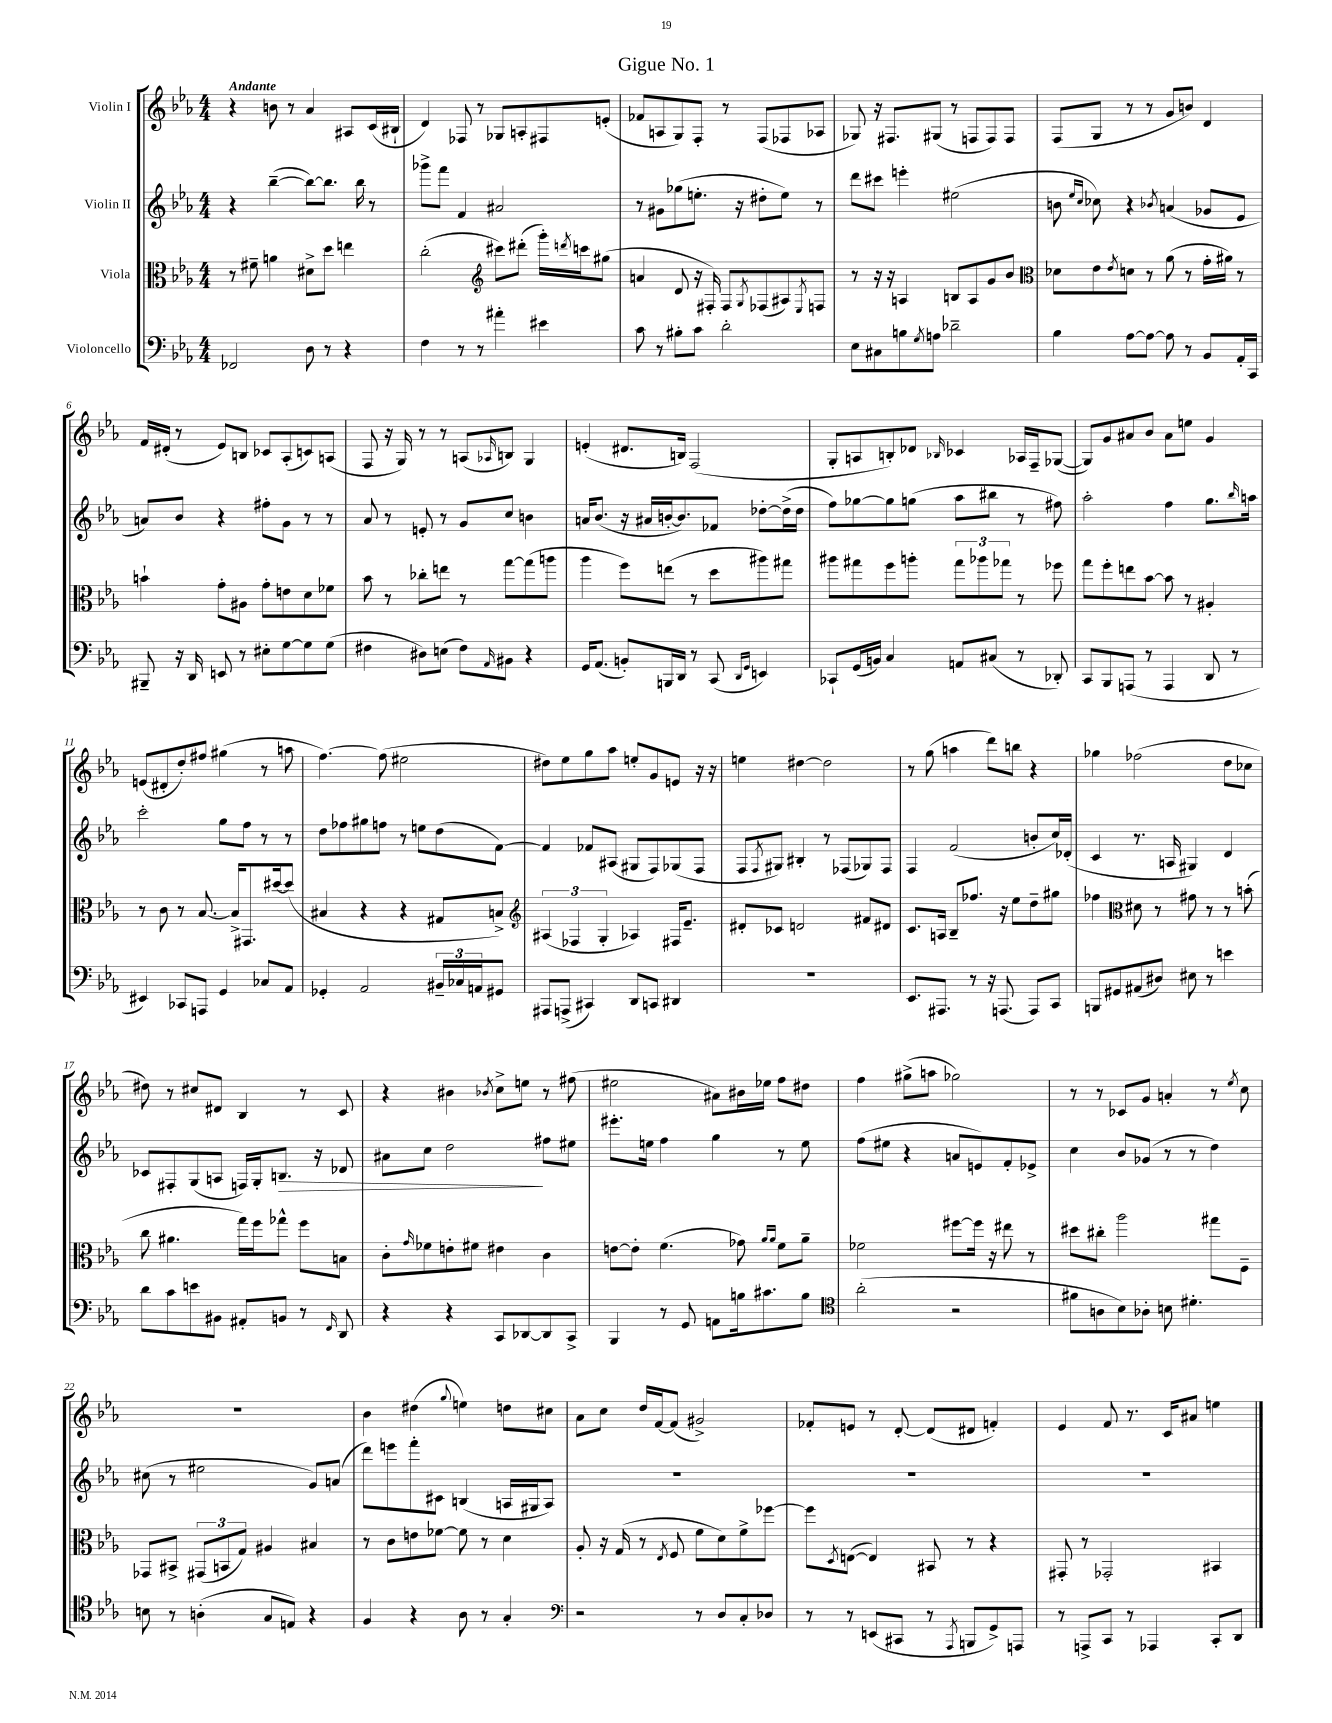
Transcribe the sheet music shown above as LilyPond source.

\header { title = "Gigue No. 1" }
<<
\new StaffGroup <<
\new Staff = "s0" \with { instrumentName = "Violin I" } {
    \clef treble \key ees \major \numericTimeSignature \time 4/4 \tempo "Andante"
    r4 b'8 r8 aes'4 ais8 c'16( bis16-! |
    d'4) fes8 r8 ges8 a8-. fis8 e'8-.( |
    fes'8 a8 g8) f8-. r8 f8( fes8 aes8 |
    ges8) r16 fis8. gis8( r8 f8 f8) f8 |
    f8( g8 r8 r8 g'8 b'8) d'4 |
    f'16 dis'16-.( r8 ees'8) b8 ces'8 aes8-.( c'8) a8( |
    f8 r16 g16) r8 r8 a8( \grace { aes16 } b8) g4 |
    e'4-.( dis'8. b16) f2( |
    g8-. a8 b8-.) des'8 \grace { bes16 } ces'4 aes16 f16-- ges8~( |
    ges8) g'8 ais'8 bes'8 ais'8 e''8 g'4 |
    e'8( dis'8-. d''8-.) fis''8 gis''4( r8 a''8 |
    f''4.~) f''8( eis''2 |
    dis''8) ees''8 g''8 aes''8 e''8-. g'8 e'8 r16 r16 |
    e''4 dis''4~ dis''2 |
    r8 g''8( a''4 d'''8) b''8 r4 |
    ges''4 fes''2( d''8 ces''8 |
    dis''8) r8 cis''8 dis'8 bes4 r8 c'8 |
    r4 bis'4 \acciaccatura { bes'8 } c''8-> e''8 r8 fis''8( |
    eis''2 ais'8) bis'16 ees''16 f''8 dis''8 |
    f''4 gis''8->( a''8 ges''2) |
    r8 r8 ces'8 g'8 a'4-. r8 \acciaccatura { ees''8 } c''8 |
    R1 |
    bes'4 dis''4( \appoggiatura { g''8 } e''4) d''8 cis''8 |
    aes'8 c''8 d''16 f'16~ f'8( gis'2->) |
    fes'8-. e'8 r8 d'8~-. d'8( dis'8 f'4-.) |
    ees'4 f'8 r8. c'16 ais'8 e''4 \bar "|." |
}
\new Staff = "s1" \with { instrumentName = "Violin II" } {
    \clef treble \key ees \major \numericTimeSignature \time 4/4
    r4 bes''4~--( bes''8~) bes''8. bes''16 r8 |
    ges'''8-> f'''8 f'4 ais'2 |
    r8 gis'8 ges''8( e''8.-. r16 dis''8-. e''8) r8 |
    d'''8 cis'''8 e'''4-. eis''2( |
    b'8 \grace { ees''16 c''16 } ces''8) r4 \acciaccatura { bes'8 } a'4( ges'8 ees'8 |
    a'8) bes'8 r4 fis''8-. g'8 r8 r8 |
    aes'8 r8 e'8-. r8 g'8 c''8 b'4 |
    a'16 bes'8.( r16 ais'16 b'16~-. b'8.) fes'8 des''8~-. des''16->( des''16 |
    f''8) ges''8~ ges''8 g''8( aes''8 bis''8 r8 fis''8) |
    aes''2-. f''4 g''8. \grace { bes''16 } a''16 |
    c'''2-. g''8 f''8 r8 r8 |
    d''8 fes''8 gis''8 f''8 r8 e''8 d''8( f'8~) |
    f'4 fes'8 ais8( gis8 f8) ges8( f8 |
    f8 \acciaccatura { f8 } gis8) bis4-. r8 fes8( ges8) fes8 |
    f4 f'2( b'8-. c''16) des'16-.( |
    c'4 r8. a16 gis4) d'4 |
    ces'8 fis8-. g8( a8 f16) g16-. b8.\> r16 des'8 |
    ais'8 c''8 d''2\! fis''8 eis''8 |
    eis'''8.-. e''16 f''4 g''4 r8 e''8 |
    f''8( eis''8 r4 a'8 e'8) f'8-. ees'8-> |
    c''4 bes'8 ges'8( r8 r8 d''4) |
    cis''8( r8 eis''2 g'8) a'8( |
    d'''8) e'''8 f'''8-. cis'8 b4( a16 gis16 a8) |
    R1 |
    R1 |
    R1 \bar "|." |
}
\new Staff = "s2" \with { instrumentName = "Viola" } {
    \clef alto \key ees \major \numericTimeSignature \time 4/4
    r8 fis'8-- a'4 dis'8-> d''8 e''4 |
    c''2-.( \clef treble cis'''8) dis'''8-.( g'''16-.) \acciaccatura { d'''8 } c'''16 gis''8( |
    a'4 d'8 r16 fis16-.) fis8 \acciaccatura { g8 } fes8( ais8) \acciaccatura { ees8 } f8 |
    r8 r16 r16 a4 b8 a8 g'8 bes'8 |
    \clef alto des'8 ees'8 \acciaccatura { ees'8 } d'8 r8 aes'8( r8 g'16-. ais'16) r8 |
    b'4-! g'8-. ais8 g'8-. e'8 d'8 fes'8 |
    bes'8 r8 ces''8-. e''8 r8 g''8~ g''8( a''8 |
    aes''4 f''8) e''8( r8 d''8 ais''8) gis''8 |
    ais''8 gis''8 f''8 a''8-. \tuplet 3/2 { gis''8 aes''8 ges''8 } r8 fes''8 |
    g''8 f''8-. e''8 bes'8~ bes'8 r8 ais4-. |
    r8 c'8 r8 bes8.~ bes16-> gis,8. dis''16~ dis''8( |
    bis4 r4 r4 gis8 b8->) |
    \clef treble \tuplet 3/2 { ais4( fes4 g4-. } aes4) fis16 ees'8.-- |
    dis'8-. ces'8 d'2 fis'8 dis'8 |
    c'8. a16 bes8-- fes''8. r16 ees''8 d''8-- gis''8 |
    fes''4 \clef alto dis'8 r8 gis'8 r8 r8 b'8-.( |
    c''8 ais'4. g''16) f''16 ges''8-^ f''8 b8 |
    c'8-. \grace { g'16 } fes'8 e'8-. fis'8 eis'4 c'4 |
    e'8~ e'8-. f'4.( ges'8) \grace { aes'16 aes'16 } f'8 aes'8-- |
    fes'2 fis''8~ fis''16 r16 eis''8 r8 |
    dis''8 cis''8-. aes''2 gis''8 f8-- |
    ges,8 bis,8-> \tuplet 3/2 { gis,8( b,8 g8) } ais4 bis4 |
    r8 c'8 e'8 fes'8~ fes'8 r8 d'4 |
    aes8-. r16 g16( r8 \acciaccatura { ees8 } f8 f'8 d'8) f'8-> fes''8~ |
    fes''8 \acciaccatura { d8 } e8~( e4) bis,8 r8 r4 |
    gis,8-. r8 ges,2-. bis,4 \bar "|." |
}
\new Staff = "s3" \with { instrumentName = "Violoncello" } {
    \clef bass \key ees \major \numericTimeSignature \time 4/4
    fes,2 d8 r8 r4 |
    f4 r8 r8 ais'4-. eis'4 |
    c'8 r8 bis8-. c'8 d'2-. |
    ees8 cis8 b8 \acciaccatura { g8 } a8 des'2-- |
    bes4 aes8~ aes8~ aes8 r8 bes,8 aes,16-. c,16 |
    bis,,8-- r16 d,16 e,8 r8 eis8-. g8~ g8 g8( |
    fis4 dis8) e8( fis8) \grace { aes,16 } bis,8 r4 |
    g,16 aes,8.( b,8-.) b,,16 d,16 r8 c,8( \grace { d,16 g,16 } e,4) |
    ces,8-! g,16( b,16) c4 a,8 cis8( r8 des,8-.) |
    c,8 bes,,8 a,,8( r8 a,,4 d,8 r8 |
    eis,4) ces,8 a,,8 g,4 ces8 aes,8 |
    ges,4-. aes,2 \tuplet 3/2 { bis,16-- ces16 a,16 } gis,8 |
    ais,,8 a,,8->( cis,4) d,8 c,8 dis,4 |
    R1 |
    ees,8. ais,,8. r8 r16 a,,8.( a,,8) c,8 |
    b,,8 gis,8 ais,8( dis8) eis8 r8 e'4 |
    d'8 c'8 e'8 bis,8 ais,8-. b,8 r8 \grace { f,16 } d,8 |
    r4 r4 c,8 des,8~ des,8 c,8-> |
    bes,,4 r8 g,8 a,8 b16 cis'8. b8 |
    \clef tenor aes'2-.( r2 |
    fis'8 a8 bes8) aes8-. b8 dis'4.-. |
    b8 r8 a4-.( g8 e8) r4 |
    f4 r4 aes8 r8 g4-. |
    \clef bass r2 r8 d8 c8-. des8 |
    r8 r8 e,8( cis,8 r8 \acciaccatura { aes,,8 } b,,8 g,8->) a,,8 |
    r8 a,,8-> c,8 r8 aes,,4 c,8-. d,8 \bar "|." |
}
>>
>>
